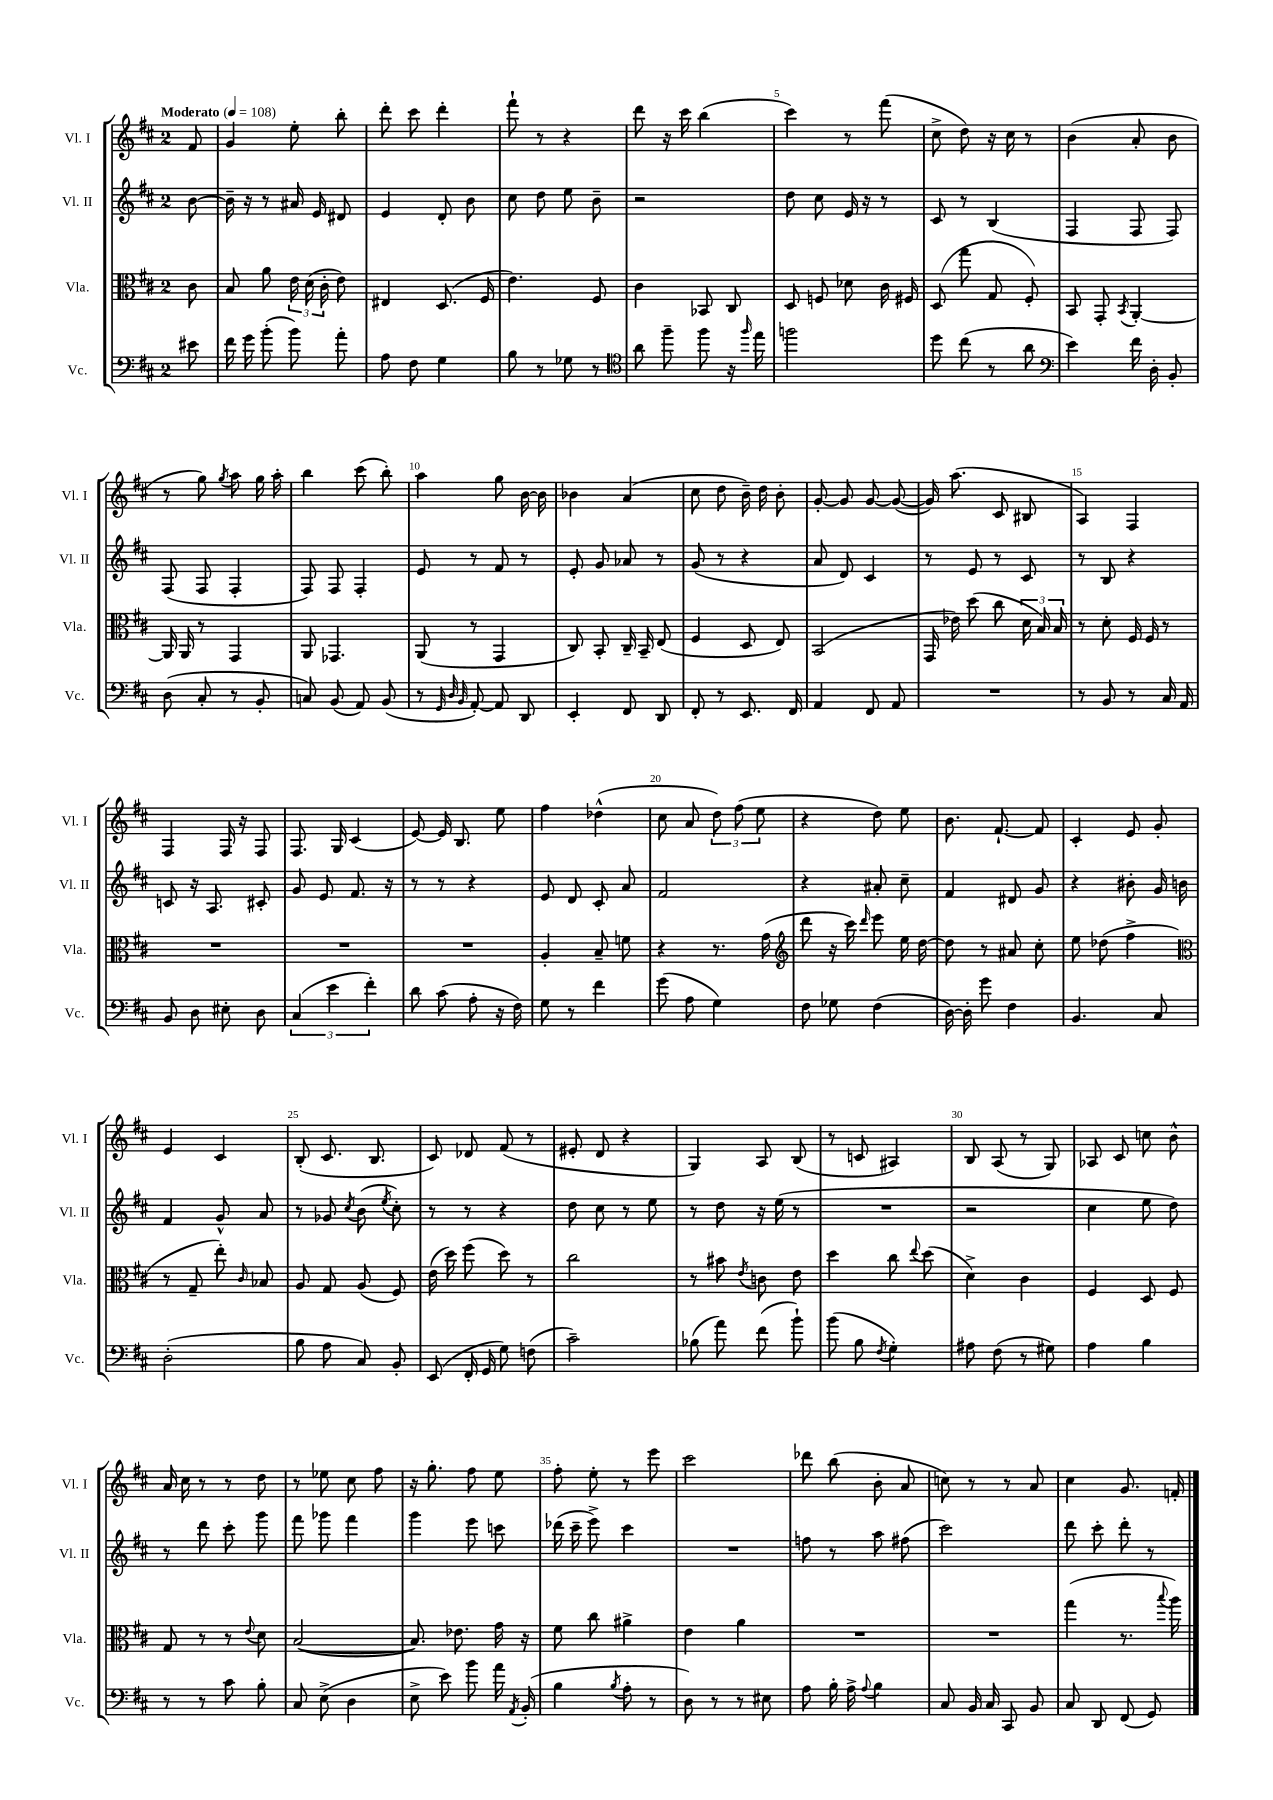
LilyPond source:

<<
\new StaffGroup <<
\new Staff = "s0" \with { instrumentName = "Vl. I" shortInstrumentName = "Vl. I" } {
    \clef treble \key d \major \once \override Staff.TimeSignature.style = #'single-digit \time 2/4 \partial 8 \tempo "Moderato" 4 = 108
    \autoBeamOff fis'8 |
    g'4 e''8-. b''8-. |
    d'''8-. cis'''8 d'''4-. |
    fis'''8-! r8 r4 |
    d'''8 r16 cis'''16 b''4( |
    cis'''4) r8 fis'''8( |
    cis''8-> d''8) r16 cis''16 r8 |
    b'4( a'8-. b'8 |
    r8 g''8) \acciaccatura { g''8 } a''8 g''16 a''16-. |
    b''4 cis'''8( b''8-.) |
    a''4 g''8 b'16~ b'16 |
    bes'4 a'4( |
    cis''8 d''8 b'16--) d''16 b'8-. |
    g'8~-. g'8 g'8~ g'8~( |
    g'16) a''8.( cis'8 bis8 |
    a4) fis4 |
    fis4 fis16 r16 fis8 |
    fis8. g16 cis'4( |
    e'8~) e'16 b8. e''8 |
    fis''4 des''4-^( |
    cis''8 a'8 \tuplet 3/2 { d''8) fis''8( e''8 } |
    r4 d''8) e''8 |
    b'8. fis'8.~-! fis'8 |
    cis'4-. e'8 g'8-. |
    e'4 cis'4 |
    b8-.( cis'8. b8. |
    cis'8) des'8 fis'8( r8 |
    eis'8-. d'8 r4 |
    g4) a8 b8( |
    r8 c'8 ais4) |
    b8 a8( r8 g8) |
    aes8 cis'8 c''8 b'8-^ |
    a'16 cis''16 r8 r8 d''8 |
    r8 ees''8 cis''8 fis''8 |
    r16 g''8.-. fis''8 e''8 |
    fis''8-. e''8-. r8 e'''8 |
    cis'''2 |
    des'''8 b''8( b'8-. a'8 |
    c''8) r8 r8 a'8 |
    cis''4 g'8. f'16-. \bar "|." |
}
\new Staff = "s1" \with { instrumentName = "Vl. II" shortInstrumentName = "Vl. II" } {
    \clef treble \key d \major \once \override Staff.TimeSignature.style = #'single-digit \time 2/4 \partial 8
    \autoBeamOff b'8~ |
    b'16-- r16 r8 ais'16 e'16 dis'8 |
    e'4 d'8-. b'8 |
    cis''8 d''8 e''8 b'8-- |
    r2 |
    d''8 cis''8 e'16 r16 r8 |
    cis'8 r8 b4( |
    fis4 fis8 fis8) |
    fis8( fis8 fis4-. |
    fis8) fis8 fis4-. |
    e'8 r8 fis'8 r8 |
    e'8-. g'8 aes'8 r8 |
    g'8( r8 r4 |
    a'8 d'8) cis'4 |
    r8 e'8 r8 cis'8 |
    r8 b8 r4 |
    c'8 r16 a8. cis'8-. |
    g'8 e'8 fis'8. r16 |
    r8 r8 r4 |
    e'8 d'8 cis'8-. a'8 |
    fis'2 |
    r4 ais'8-. cis''8-- |
    fis'4 dis'8 g'8 |
    r4 bis'8-. g'16 b'16 |
    fis'4 g'8-^ a'8 |
    r8 ges'8 \acciaccatura { cis''8 } b'8( \acciaccatura { e''8 } cis''8-.) |
    r8 r8 r4 |
    d''8 cis''8 r8 e''8 |
    r8 d''8 r16 e''16( r8 |
    R2 |
    r2 |
    cis''4 e''8 d''8) |
    r8 d'''8 cis'''8-. g'''8 |
    fis'''8 ges'''8 fis'''4 |
    g'''4 e'''8 c'''8 |
    des'''16( cis'''16-- e'''8->) cis'''4 |
    R2 |
    f''8 r8 a''8 fis''8( |
    cis'''2) |
    d'''8 cis'''8-. d'''8-. r8 \bar "|." |
}
\new Staff = "s2" \with { instrumentName = "Vla." shortInstrumentName = "Vla." } {
    \clef alto \key d \major \once \override Staff.TimeSignature.style = #'single-digit \time 2/4 \partial 8
    \autoBeamOff cis'8 |
    b8 a'8 \tuplet 3/2 { e'16 d'16( cis'16-. } e'8) |
    eis4 d8.( fis16 |
    e'4.) fis8 |
    cis'4 bes,8 cis8 |
    d8 f8 des'8 cis'16 fis16 |
    d8( g''8 g8 fis8-.) |
    b,8 g,8-. \acciaccatura { b,8 } a,4~-. |
    a,16 a,16 r8 g,4 |
    a,8 ges,4. |
    a,8( r8 g,4 |
    cis8) b,8-. cis16-- b,16-- e8( |
    fis4 d8 e8) |
    b,2( |
    g,16 ees'16) d''8( cis''8 \tuplet 3/2 { d'16 b16) b16 } |
    r8 d'8-. fis16 fis16 r8 |
    R2 |
    R2 |
    R2 |
    a4-. b8-- f'8 |
    r4 r8. g'16( |
    \clef treble d'''8 r16 cis'''16) \grace { d'''16 } e'''8 e''16 d''16~ |
    d''8 r8 ais'8 cis''8-. |
    e''8 des''8( fis''4-> |
    \clef alto r8 g8-- e''8-.) \grace { cis'16 } bes8 |
    a8 g8 a8( fis8) |
    e'16( d''16) fis''8( d''8) r8 |
    cis''2 |
    r8 bis'8 \acciaccatura { e'8 } c'8 e'8 |
    d''4 cis''8 \appoggiatura { e''8 } d''8( |
    d'4->) cis'4 |
    fis4 d8 fis8 |
    g8 r8 r8 \appoggiatura { e'8 } d'8 |
    b2~( |
    b8.) ees'8. g'16 r16 |
    fis'8 cis''8 ais'4-> |
    e'4 a'4 |
    R2 |
    R2 |
    g''4( r8. \appoggiatura { b''8 } a''16) \bar "|." |
}
\new Staff = "s3" \with { instrumentName = "Vc." shortInstrumentName = "Vc." } {
    \clef bass \key d \major \once \override Staff.TimeSignature.style = #'single-digit \time 2/4 \partial 8
    \autoBeamOff eis'8 |
    fis'16 g'16 b'8-.( b'8) a'8-. |
    a8 fis8 g4 |
    b8 r8 ges8 r8 |
    \clef tenor a'8 fis''8-- fis''8 r16 \grace { fis''16 } e''16 |
    f''2 |
    d''8 cis''8( r8 a'8 |
    \clef bass e'4) fis'16 d16-. b,8-. |
    d8( cis8-. r8 b,8-. |
    c8) b,8( a,8) b,8( |
    r8 \grace { g,32 d32 b,32 } a,8~-.) a,8 d,8 |
    e,4-. fis,8 d,8 |
    fis,8-. r8 e,8. fis,16 |
    a,4 fis,8 a,8 |
    R2 |
    r8 b,8 r8 cis16 a,16 |
    b,8 d8 eis8-. d8 |
    \tuplet 3/2 { cis4( e'4 fis'4-.) } |
    d'8 cis'8( a8-. r16 fis16) |
    g8 r8 fis'4 |
    g'8( a8 g4) |
    fis8 ges8 fis4( |
    d16~) d16-. g'8 fis4 |
    b,4. cis8 |
    d2-.( |
    b8 a8 cis8) b,8-. |
    e,8( fis,16-. g,16 g8) f8( |
    cis'2--) |
    bes8( a'8) fis'8( b'8-!) |
    b'8( b8 \acciaccatura { fis8 } g4-.) |
    ais8 fis8( r8 gis8) |
    a4 b4 |
    r8 r8 cis'8 b8-. |
    cis8 e8->( d4 |
    e8-> e'8) b'8 a'16 \acciaccatura { a,8 } b,16-.( |
    b4 \acciaccatura { b8 } a8-. r8 |
    d8) r8 r8 eis8 |
    a8 b16-. a16-> \appoggiatura { a8 } b4 |
    cis8 b,16 cis16 cis,8 b,8 |
    cis8 d,8 fis,8( g,8) \bar "|." |
}
>>
>>
\layout { \context { \Score \override BarNumber.break-visibility = ##(#f #t #t) barNumberVisibility = #(every-nth-bar-number-visible 5) } }
